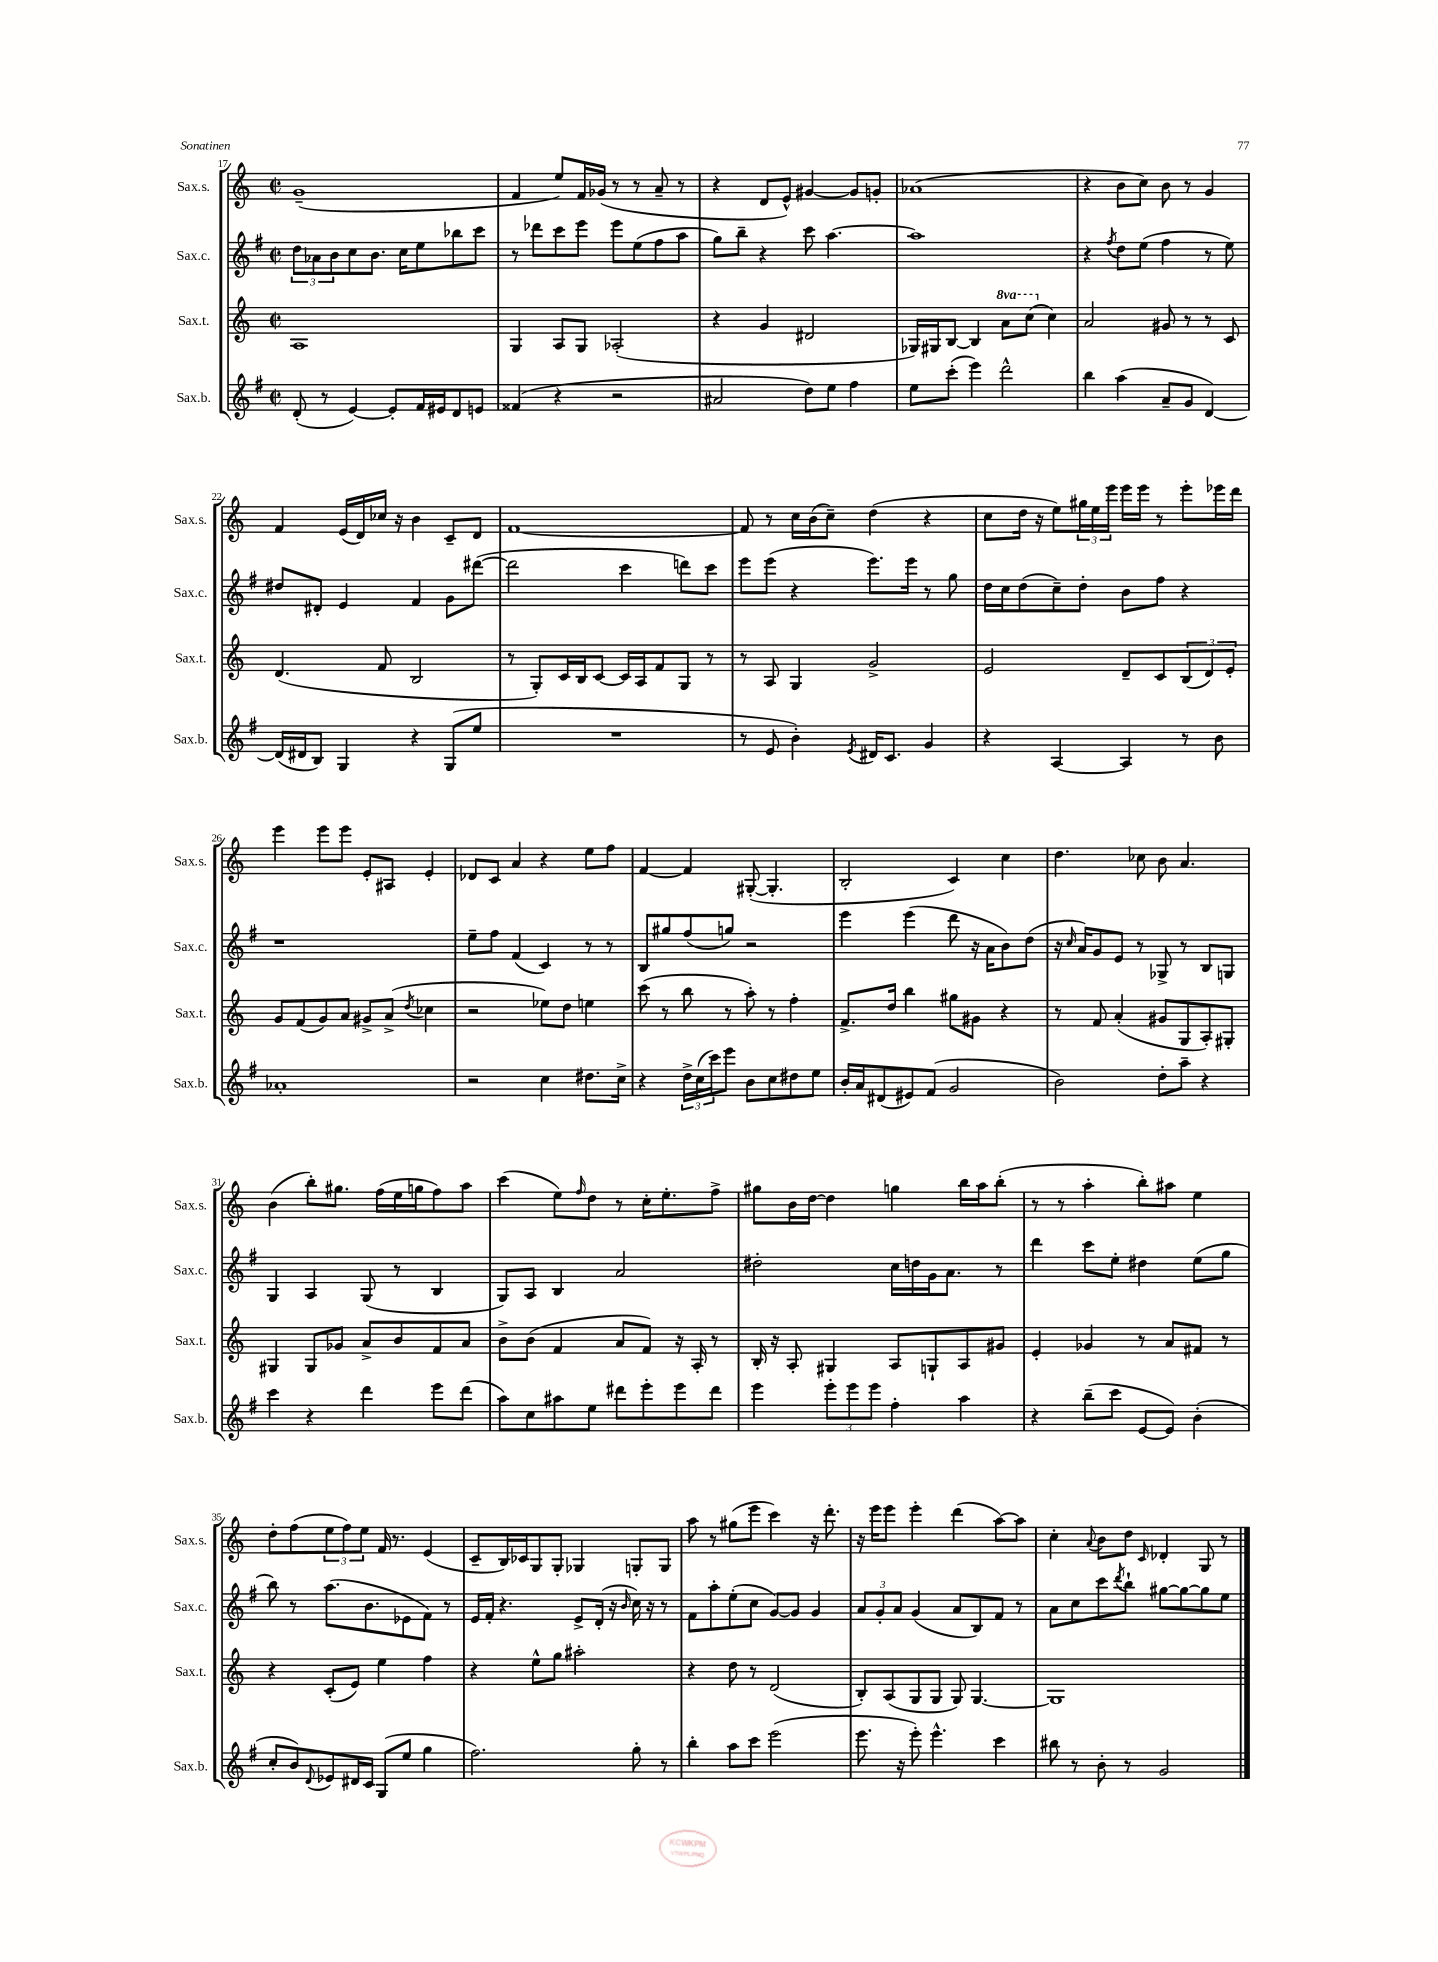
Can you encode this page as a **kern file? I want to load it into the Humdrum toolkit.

**kern	**kern	**kern	**kern
*part4	*part3	*part2	*part1
*staff4	*staff3	*staff2	*staff1
*I"Sax.b.	*I"Sax.t.	*I"Sax.c.	*I"Sax.s.
*I'Sax.b.	*I'Sax.t.	*I'Sax.c.	*I'Sax.s.
*clefG2	*clefG2	*clefG2	*clefG2
*k[f#]	*k[]	*k[f#]	*k[]
*M2/2	*M2/2	*M2/2	*M2/2
*met(c|)	*met(c|)	*met(c|)	*met(c|)
=17	=17	=17	=17
(8d'/	1A	12dd\L	(1g~
.	.	12a-X\	.
8r	.	.	.
.	.	12b\	.
[4e/)	.	8cc\	.
.	.	8.b\J	.
8e'/L]	.	.	.
.	.	16cc\KL	.
16f#/L	.	8ee\	.
16e#X/J	.	.	.
8d/	.	8bb-X\	.
8en/J	.	8ccc\J	.
=18	=18	=18	=18
(4f##X/	4G/	8r	4f/
.	.	8ddd-X\L	.
4r	8A/L	8ccc\	8ee/L)
.	8G/J	8eee\J	16f/L
.	.	.	(16g-X/JJ
2r	(2A-X'/	8eee\L	8r
.	.	(8ee\	8r
.	.	8ff#\	8a~/
.	.	8aa\J	8r
=19	=19	=19	=19
2a#X/	4r	8gg\L)	4r
.	.	8bb~\J	.
.	4g/	4r	8d/L
.	.	.	8e^^/J)
8dd\L)	2d#X/	8ccc\	[4g#X/
8ee\J	.	[4.aa\	.
4ff#\	.	.	8g#/L]
.	.	.	8gn'/J
=20	=20	=20	=20
8ee\L	16G-X/LL)	1aa]	(1a-X
.	16G#X/J	.	.
(8ccc'\J	[8B/J	.	.
4eee\)	4B/]	.	.
*	*8va	*	*
2ddd^^\	8aa\L	.	.
.	(8ccc\J	.	.
*	*X8va	*	*
.	4cc\)	.	.
=21	=21	=21	=21
4bb\	2a/	4r	4r
.	.	8qff#/	.
(4aa\	.	8dd\L	8b\L
.	.	(8ee\J	8cc\J)
8a~/L	8g#X/	4ff#\	8b\
8g/J	8r	.	8r
[4d/)	8r	8r	4g/
.	8c/	8ee\)	.
!!LO:LB:g=z
=22	=22	=22	=22
(16d/LL]	(4.d/	8dd#X/L	4f/
16d#X/J	.	.	.
8B/J)	.	8d#X'/J	.
4G/	.	4e/	(16e/LL
.	.	.	16d/)
.	8f/	.	16cc-X/JJ
.	.	.	16r
4r	2B/	4f#/	4b\
(8G/L	.	8g\L	8c~/L
8ee/J	.	([8ddd#X\J	8d/J
=23	=23	=23	=23
1r	8r	2ddd#\]	[1f
.	8G'/L)	.	.
.	16c/L	.	.
.	16B/J	.	.
.	[8c/J	.	.
.	16c/LL]	4ccc\	.
.	16A/J	.	.
.	8f/	.	.
.	8G/J	8dddn\L)	.
.	8r	8ccc\J	.
=24	=24	=24	=24
8r	8r	8eee\L	8f/]
8e/	8A/	(8eee\J	8r
4b'\)	4G/	4r	16cc\LL
.	.	.	(16b\J
.	.	.	8cc~\J)
8qe/	.	.	.
16d#X/KL	2g^/	8.eee\L)	(4dd\
8.c/J	.	.	.
.	.	16eee\Jk	.
4g/	.	8r	4r
.	.	8gg\	.
=25	=25	=25	=25
4r	2e/	16dd\LL	8cc\L
.	.	16cc\J	.
.	.	(8dd\	16dd\Jk
.	.	.	16r
[4A/	.	8cc~\)	8ee\L)
.	.	8dd'\J	24gg#X\L
.	.	.	24ee\
.	.	.	24eee\JJ
4A/]	8d~/L	8b\L	16eee\LL
.	.	.	16eee\JJ
.	8c/	8ff#\J	8r
8r	(12B/	4r	8eee'\L
.	12d/)	.	.
8b\	.	.	16eee-X\L
.	12e'/J	.	.
.	.	.	16ddd\JJ
!!LO:LB:g=z
=26	=26	=26	=26
1a-X'	8g/L	1r	4eee\
.	(8f/	.	.
.	8g/)	.	8eee\L
.	8a/J	.	8eee\J
.	8g#X^/L	.	8e'/L
.	(8a^/J	.	8A#X/J
.	8qdd/	.	.
.	4cc-X\	.	4e'/
=27	=27	=27	=27
2r	2r	8ee~\L	8d-X/L
.	.	8ff#\J	8c/J
.	.	(4f#/	4a/
4cc\	8ee-X\L)	4c/)	4r
.	8dd\J	.	.
8.dd#X\L	4een\	8r	8ee\L
.	.	8r	8ff\J
16cc^\Jk	.	.	.
=28	=28	=28	=28
4r	(8ccc\	8B/L	[4f/
.	8r	8gg#X/	.
24dd^\LL	8bb\	(8ff#/	4f/]
(24cc\	.	.	.
24ccc\J)	.	.	.
8eee\J	8r	8ggn/J)	.
8b\L	8aa'\)	2r	([8G#X'/
8cc\	8r	.	4.G#'/]
8dd#X\	4ff'\	.	.
8ee\J	.	.	.
=29	=29	=29	=29
16b'/LL	8.f^/L	4eee\	2B'/
16a/J	.	.	.
(8d#X/	.	.	.
.	16dd/Jk	.	.
8e#X/)	4bb\	(4eee\	.
(8f#/J	.	.	.
2g/	8gg#X\L	8ddd\	4c/)
.	8g#X\J	16r	.
.	.	16a\KL	.
.	4r	8b\)	4cc\
.	.	(8dd\J	.
=30	=30	=30	=30
2b\)	8r	16r	4.dd\
.	.	16qqcc/	.
.	.	16a/KL)	.
.	8f/	8g/	.
.	(4a'/	8e/J	.
.	.	8r	8cc-X\
8dd'\L	8g#X/L	8G-X^/	8b\
8aa~\J	8G/	8r	4.a/
4r	8A'/)	8B/L	.
.	8G#X'/J	8Gn/J	.
!!LO:LB:g=z
=31	=31	=31	=31
4ccc\	4G#X/	4G/	(4b\
4r	8G#/L	4A/	8bb'\L)
.	8g-X/J	.	8.gg#X\J
4ddd\	8a^/L	(8G/	.
.	.	.	(16ff\LL
.	8b/	8r	16ee\
.	.	.	16ggn\J
8eee\L	8f/	4B/	8ff\)
(8ddd\J	8a/J	.	8aa\J
=32	=32	=32	=32
8aa\L)	8b^\L	8G/L)	(4ccc\
8cc\	(8b\J	8A/J	.
8aa#X\	4f/	4B/	8ee\L)
.	.	.	16qqff/
8ee\J	.	.	8dd\J
8ddd#X\L	8a/L	2a/	8r
8eee'\	8f/J)	.	16cc'\KL
.	.	.	8.ee'\
8eee\	16r	.	.
.	16A'/	.	.
8ddd#\J	8r	.	8ff^\J
=33	=33	=33	=33
4eee\	16B'/	2dd#X'\	8gg#X\L
.	16r	.	.
.	8A'/	.	16b\L
.	.	.	[16dd\JJ
12eee'\L	4G#X/	.	4dd\]
12eee\	.	.	.
12eee\J	.	.	.
4ff#'\	8A/L	16cc\LL	4ggn\
.	.	16ddn\	.
.	8Gn`/	16g\J	.
.	.	8.a\J	.
4aa\	8A/	.	16bb\LL
.	.	.	16aa\J
.	8g#X/J	8r	(8bb'\J
=34	=34	=34	=34
4r	4e'/	4ddd\	8r
.	.	.	8r
(8bb~\L	4g-X/	8ccc\L	4aa'\
8ccc\J	.	8ee'\J	.
[8e/L	8r	4dd#X\	8bb'\L)
8e/J])	8a/L	.	8aa#X\J
(4b'\	8f#X/J	(8ee\L	4ee\
.	8r	8gg\J	.
!!LO:LB:g=z
=35	=35	=35	=35
8cc'/L	4r	8bb\)	8dd'\L
8b/)	.	8r	(8ff\
8qqd/	.	.	.
8e-X/	(8c'/L	(8.aa\L	12ee\
.	.	.	12ff\)
16d#X/L	8e/J)	.	.
.	.	.	12ee\J
16c/JJ	.	8.b\	.
(8G/L	4ee\	.	16f/
.	.	.	8.r
8ee/J	.	8e-X\	.
4gg\	4ff\	8f#\J)	(4e/
.	.	8r	.
=36	=36	=36	=36
2.ff#\)	4r	16e/LL	8c~/L
.	.	16f#'/JJ	.
.	.	4.r	16B/L)
.	.	.	16c-X/J
.	8ee^^\L	.	8G/
.	8gg\J	.	8G'/J
.	2aa#X'\	8e^/L	4G-X/
.	.	(16d'/Jk	.
.	.	16r	.
.	.	16qqb/	.
8gg'\	.	16cc\)	8Gn'/L
.	.	16r	.
8r	.	8r	8G/J
=37	=37	=37	=37
4bb'\	4r	8f#\L	8aa\
.	.	8aa'\	8r
8aa\L	8dd\	(8ee'\	(8gg#X\L
8ccc\J	8r	8cc\J	8eee\J
(2eee\	(2d/	[8g/L)	4ccc\)
.	.	8g/J]	.
.	.	4g/	16r
.	.	.	8.ddd'\
=38	=38	=38	=38
8.eee\	8B'/L)	12a/L	16r
.	.	.	16eee\KL
.	.	12g'/	.
.	(8A/	.	8eee\J
.	.	12a/J	.
16r	.	.	.
8eee'\)	8G/	(4g/	4eee'\
4.eee^^\	8G/J	.	.
.	8G/)	8a/L	(4ddd\
.	[4.G/	8B/)	.
4ccc\	.	8f#/J	[8aa\L)
.	.	8r	8aa\J]
=39	=39	=39	=39
8bb#X\	1G]	8a\L	4cc'\
8r	.	8cc\	.
.	.	.	8qqa/
8b'\	.	8ccc\	8b\L
.	.	8qddd/	.
8r	.	8bb`\J	8dd\J
.	.	.	16qqc/
2g/	.	[8gg#X\L	4d-X'/
.	.	8gg#\_	.
.	.	8gg#\]	8G/
.	.	8ee\J	8r
==	==	==	==
*-	*-	*-	*-
